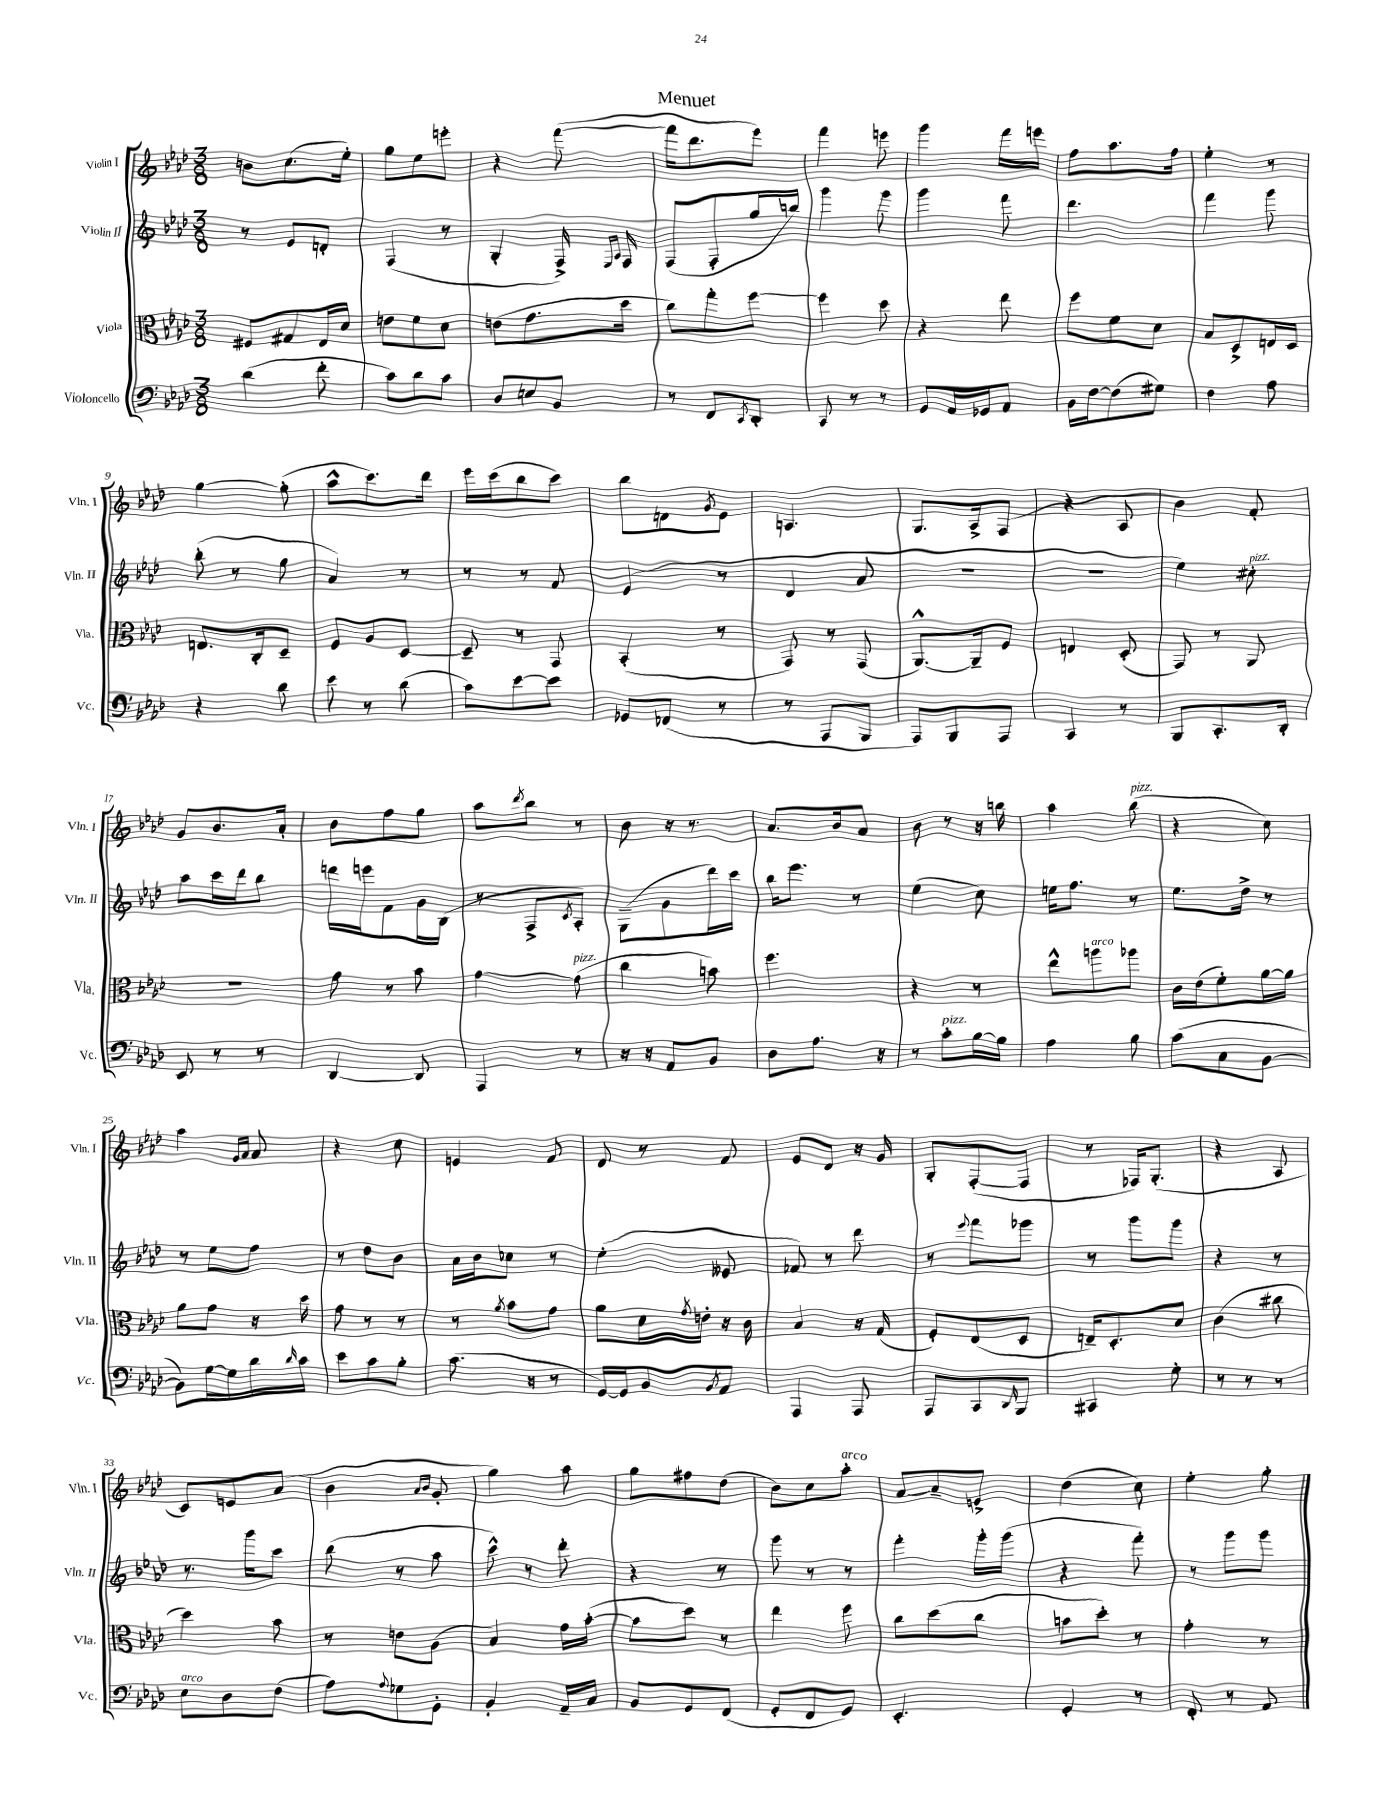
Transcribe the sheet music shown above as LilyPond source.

\header { title = "Menuet" }
<<
\new StaffGroup <<
\new Staff = "s0" \with { instrumentName = "Violin I" shortInstrumentName = "Vln. I" } {
    \clef treble \key aes \major \numericTimeSignature \time 3/8
    b'8 c''8.( ees''16-.) |
    g''8 ees''8 e'''8-. |
    r4 f'''8~( |
    f'''16 des'''8. ees'''8) |
    f'''4 e'''8 |
    g'''4 f'''16 e'''16 |
    f''8 aes''8. f''16 |
    ees''4-. r8 |
    g''4~ g''8-.( |
    aes''8-^ c'''8.) des'''16 |
    ees'''16 c'''16( bes''8 c'''8) |
    bes''8 d'8 \acciaccatura { g'8 } ees'8 |
    a4. |
    g8. aes16-> f8( |
    r4 aes8 |
    bes'4) f'8-. |
    g'8 bes'8. aes'16-. |
    bes'8 f''8 g''8 |
    aes''8 \acciaccatura { des'''8 } bes''8 r8 |
    bes'8 r16 r8. |
    aes'8. bes'16 aes'8 |
    bes'8 r8 r16 b''16 |
    aes''4 bes''8^\markup { \italic "pizz." }( |
    r4 c''8) |
    aes''4 \grace { g'16 aes'16 } aes'8 |
    r4 c''8 |
    e'4 f'8 |
    des'8 r8 f'8 |
    ees'8 des'8 r16 g'16 |
    g8-. f8~-.( f8 |
    r8 fes16) g8.-.( |
    r4 aes8 |
    c'8) e'8 aes'8( |
    bes'4 \grace { aes'16 bes'16 } g'8-. |
    g''4) aes''8 |
    g''8 fis''8 des''8( |
    bes'8) c''8 aes''8-.^\markup { \italic "arco" } |
    aes'8~ aes'8-- e'8-> |
    des''4( c''8) |
    ees''4-. g''8-. \bar "|." |
}
\new Staff = "s1" \with { instrumentName = "Violin II" shortInstrumentName = "Vln. II" } {
    \clef treble \key aes \major \numericTimeSignature \time 3/8
    r8 ees'8 d'8-. |
    f4( r8 |
    g4-. f16->) \grace { ees16 aes16 } f16 |
    f8( f8-. g''16 b''16) |
    g'''4 g'''8 |
    g'''4 f'''8 |
    des'''4. |
    f'''4 g'''8 |
    bes''8-.( r8 g''8 |
    aes'4) r8 |
    r8 r8 f'8 |
    ees'4( r8 |
    des'4 aes'8 |
    R4. |
    R4. |
    ees''4) cis''8-.^\markup { \italic "pizz." } |
    aes''8 c'''16 des'''16 bes''8 |
    d'''16 e'''16 f'8 g'16 bes16( |
    r8 f8-> \acciaccatura { c'8 } aes8-.) |
    g8--( g'8 des'''16) c'''16 |
    bes''16 ees'''8. r8 |
    ees''4( c''8) |
    e''16 f''8. r8 |
    ees''8. des''16-> r8 |
    r8 ees''8 f''8 |
    r8 des''8 bes'8 |
    aes'16 bes'16 ces''8 r8 |
    ees''4-.( eeses'8 |
    fes'8) r8 des'''8 |
    r8 \appoggiatura { ees'''8 } f'''8 ges'''8 |
    r8 g'''8 g'''8 |
    r4 r8 |
    r8. g'''16 c'''8 |
    bes''8( r8 aes''8 |
    c'''8-^) r8 des'''8-. |
    r4 r8 |
    g'''8 r8 r8 |
    f'''4-. g'''16-. g'''16( |
    r4 f'''8-.) |
    r8 g'''8 g'''8 \bar "|." |
}
\new Staff = "s2" \with { instrumentName = "Viola" shortInstrumentName = "Vla." } {
    \clef alto \key aes \major \numericTimeSignature \time 3/8
    fis8 gis8 ees16 des'16 |
    e'8 f'8 des'8 |
    e'8( g'8. des''16 |
    c''8) g''8-. f''8~ |
    f''4 des''8 |
    r4 ees''8 |
    f''8 f'8 des'8 |
    bes8 des8-> e16 des16 |
    e8. c16-. des8-- |
    f8 aes8 des8~ |
    des8-- r8 g,8 |
    bes,4-.( r8 |
    g,8) r8 g,8( |
    aes,8.~-^) aes,16-- f8 |
    e4 des8-.( |
    g,8) r8 aes,8 |
    R4. |
    g'8 r8 bes'8 |
    g'4~ g'8^\markup { \italic "pizz." }( |
    c''4 b'8) |
    f''4. |
    r4 r8 |
    ees''8-^ a''8^\markup { \italic "arco" } aes''8 |
    c'16 ees'16( f'8-.) aes'16~ aes'16 |
    aes'8 g'8 r16 des''16 |
    g'8 r8 r8 |
    r8 \acciaccatura { aes'8 } bes'8 g'8 |
    aes'8 des'16 \acciaccatura { g'8 } e'16-. r16 c'16 |
    bes4 r16 g16( |
    f8-.) ees8( des8 |
    e16--) des8.-. des'8 |
    c'4( cis''8 |
    des''4) bes'8 |
    r8 e'8 aes8( |
    bes4) g'16 bes'16~-.( |
    bes'8 des''8) r8 |
    ees''4 f''8 |
    c''8 des''8( c''8 |
    b'8 des''8-.) r8 |
    g'4-. r8 \bar "|." |
}
\new Staff = "s3" \with { instrumentName = "Violoncello" shortInstrumentName = "Vc." } {
    \clef bass \key aes \major \numericTimeSignature \time 3/8
    des'4( f'8-. |
    c'8) des'8 c'8 |
    des8 e8 bes,8 |
    r8 f,8 \acciaccatura { c,8 } des,8-. |
    c,8 r8 r8 |
    g,8 aes,16 ges,16 aes,8 |
    bes,16 f16~ f8( gis8) |
    f4 aes8 |
    r4 des'8 |
    ees'8 r8 des'8( |
    c'8) ees'8~ ees'8 |
    ges,8 fes,8( r8 |
    r8 aes,,8 bes,,8 |
    aes,,8) bes,,8 aes,,8 |
    c,4 r8 |
    bes,,8 c,8.-. des,16-. |
    ees,8 r8 r8 |
    des,4~ des,8 |
    aes,,4 r8 |
    r16 r16 aes,8 bes,8 |
    des8 aes8. r16 |
    r8 c'8-.^\markup { \italic "pizz." } bes16~ bes16 |
    aes4 bes8 |
    c'8( c8 bes,8~ |
    bes,8) g16~ g16 des'16 \grace { des'16 } c'16 |
    ees'8 c'8 bes8-. |
    c'8.( r16 r8 |
    g,16~) g,16 bes,8 \acciaccatura { bes,8 } aes,8 |
    aes,,4 aes,,8 |
    aes,,8 c,8 \grace { des,16 } bes,,8 |
    cis,4 g8-. |
    r8 r8 r8 |
    ees8^\markup { \italic "arco" } des8 f8( |
    aes8) \appoggiatura { aes8 } ges8 g,8-. |
    bes,4-. aes,16-- c16 |
    bes,8 g,8 f,8( |
    g,8-. f,8 g,8) |
    ees,4.-. |
    g,4-. r8 |
    f,8-. r8 aes,8 \bar "|." |
}
>>
>>
